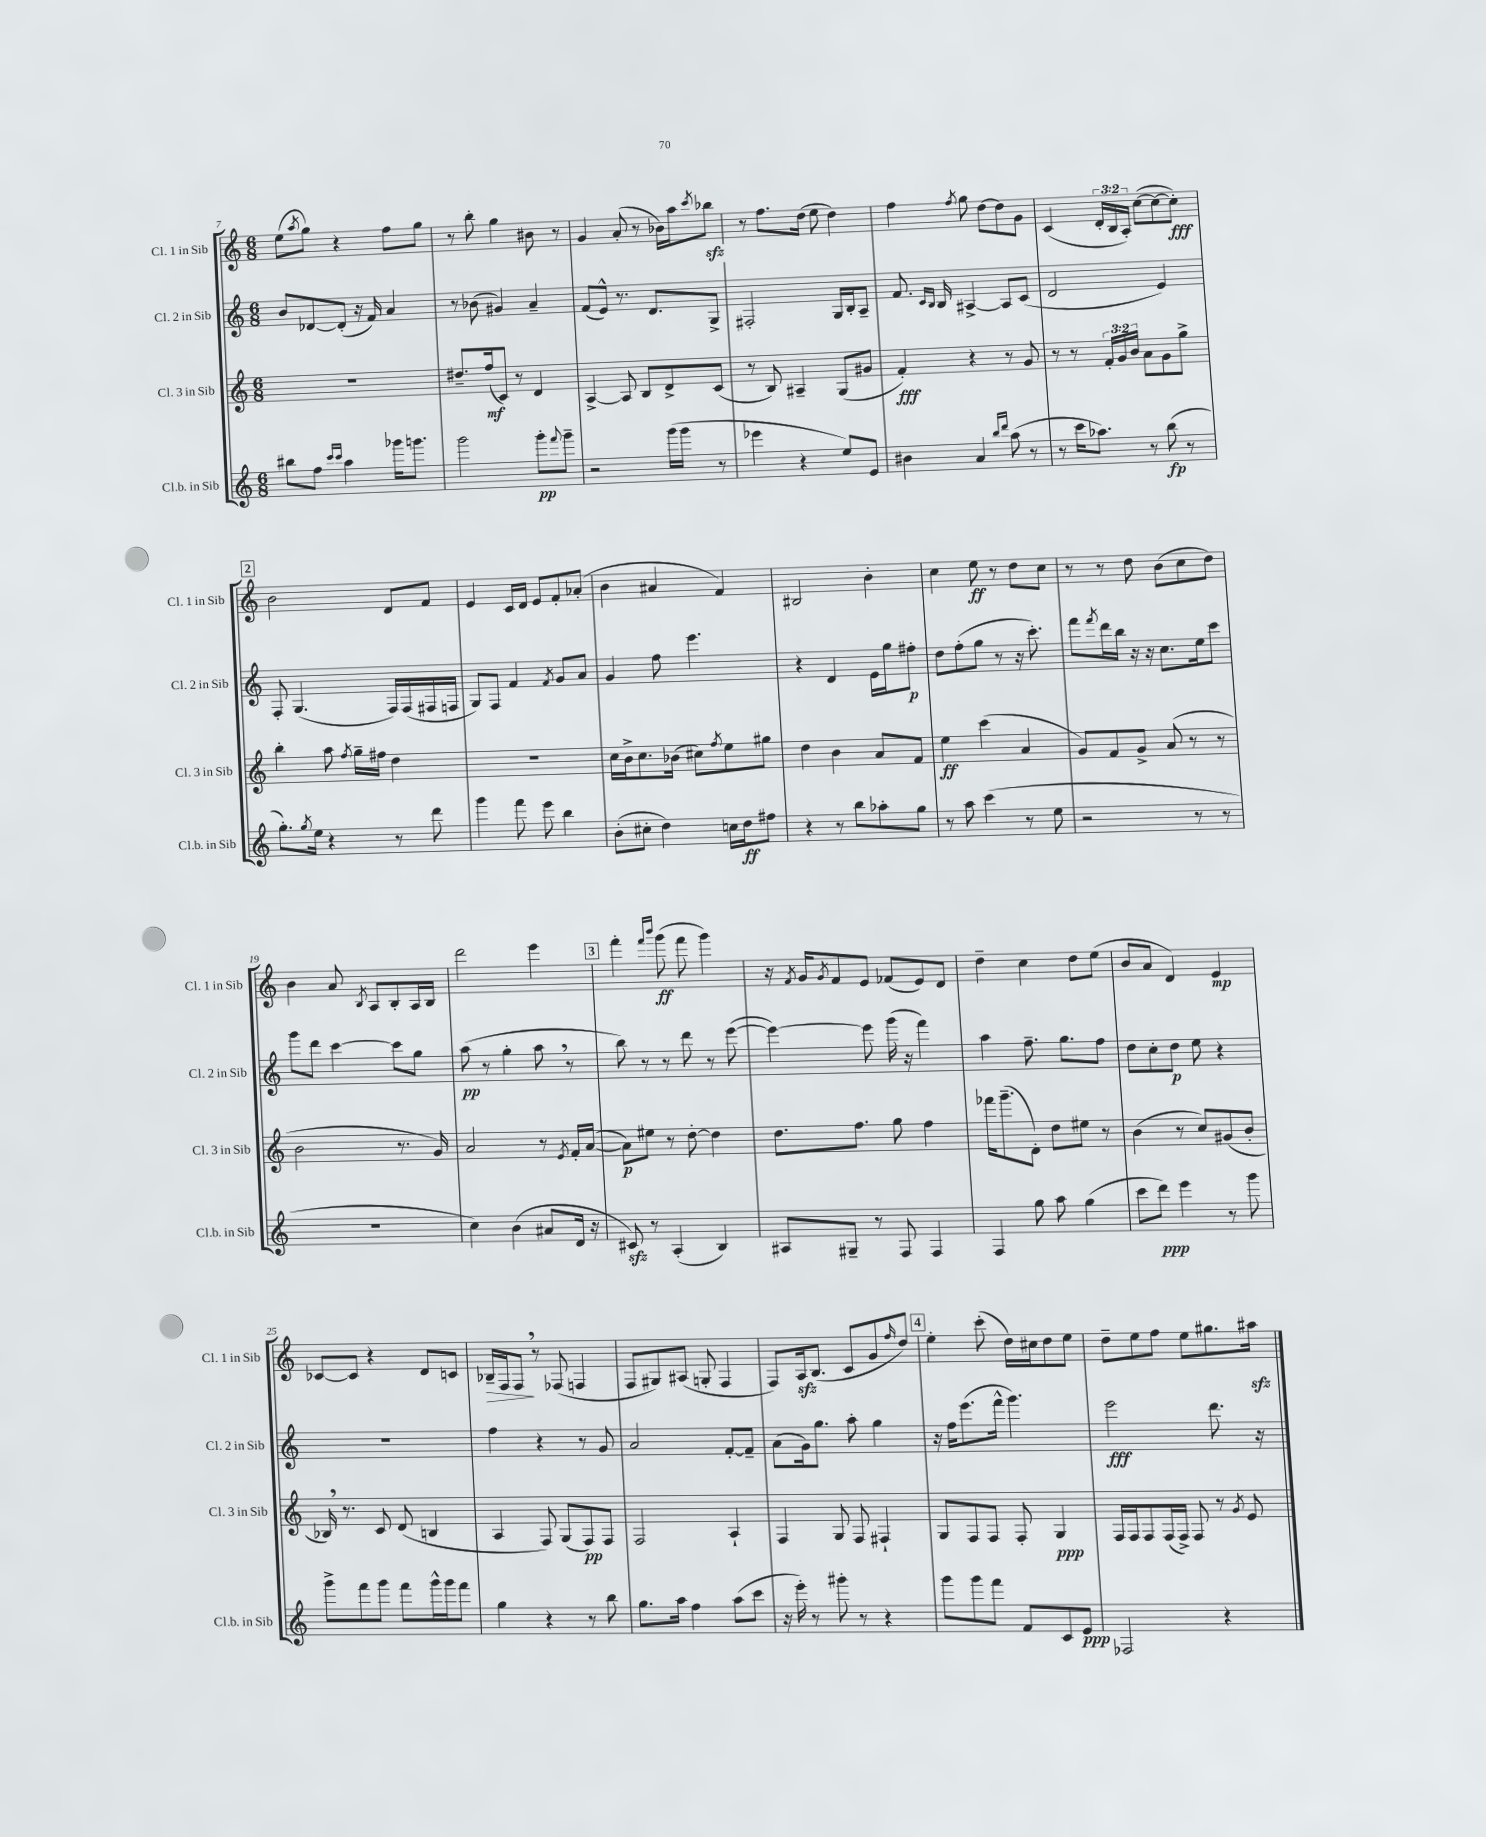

**kern	**kern	**kern	**kern
*staff4	*staff3	*staff2	*staff1
*clefG2	*clefG2	*clefG2	*clefG2
*k[]	*k[]	*k[]	*k[]
*M6/8	*M6/8	*M6/8	*M6/8
8bb#	2.r	8b	(8ee
.	.	.	8qaa
8ff	.	[8d-	8gg)
16qqccc	.	.	.
16qqccc	.	.	.
4aa	.	(8d-']	4r
.	.	16r	.
.	.	16f)	.
16ggg-	.	4a	8ff
8.ggg	.	.	.
.	.	.	8gg
=	=	=	=
2ggg	8.dd#~	8r	8r
.	.	(8b-	8bb'
.	(16ff	.	.
.	8c)	4g#)	4gg
.	8r	.	.
8ggg'	4d	4a~	8b#
8qqfff	.	.	.
8ggg~	.	.	8r
=	=	=	=
2r	[4A^	(8f	4g
.	.	8e^^)	.
.	8A]	8.r	(8a'
.	8B	.	8r
.	.	8.d	.
(16ggg	8d^	.	16b-)
16ggg	.	.	16aa
.	.	.	8qccc
8r	(8c	8G^	8bb-
=	=	=	=
4eee-	8r	2F#'	8r
.	8B)	.	8.ff
4r	4A#~	.	.
.	.	.	(16dd
.	.	.	8ee
8ee)	(8G	16G	4dd)
.	.	16B'	.
8e	8g#	8A~	.
=	=	=	=
4b#	4f')	8.f	4ff
.	.	16qqc	.
.	.	16qqB	.
.	.	16B	.
.	.	.	8qff
4a	4r	[4A#^	8gg
.	.	.	[8dd
16qqbb	.	.	.
16qqddd	.	.	.
(8aa	8r	8A#]	8dd]
8r	8g	(8c	8g
=	=	=	=
8r	8r	2d	(4c
16ccc	8r	.	.
8.aa-)	.	.	.
.	24f'	.	24d'
.	24g	.	24B
.	24b	.	24A')
8r	8a	.	([8cc
(8bb	8g	4e)	8cc_
8r	8gg^	.	8cc'])
=	=	=	=
8.gg')	4bb'	8F'	2b
.	.	(4.G	.
8qgg	.	.	.
16ee	.	.	.
4r	8aa	.	.
.	8qff	.	.
.	16gg~	.	.
.	16ff#	.	.
8r	4dd	16F)	8d
.	.	(16F	.
8ddd	.	16F#	8f
.	.	16F	.
=	=	=	=
4ggg	2.r	8G)	4e
.	.	8F	.
8fff	.	4f	16c
.	.	.	16d
8eee	.	.	8e
.	.	8qf	.
4bb	.	8g	8f'
.	.	8a	(8a-'
=	=	=	=
(8b'	16cc	4g	4b
.	16b^	.	.
8cc#'	8.cc	.	.
4dd)	.	8ff	4a#
.	(16b-	.	.
.	8cc#)	4.eee	.
.	8qff	.	.
16cc	8ee	.	4f)
16dd	.	.	.
8ff#	8gg#	.	.
=	=	=	=
4r	4dd	4r	2B#
8r	4b	4d	.
8bb	.	.	.
8aa-'	8a	16e	4b'
.	.	16gg	.
8gg	8f	8ff#'	.
=	=	=	=
8r	4ee	8dd	4cc
8aa	.	(8ff'	.
(4ccc	(4ccc	8gg	8ee
.	.	8r	8r
8r	4a	16r	8dd
.	.	8.ccc')	.
8ee	.	.	8cc
=	=	=	=
2r	8g)	8fff	8r
.	.	8qfff	.
.	8f	16ddd	8r
.	.	16bb	.
.	8g^	16r	8dd
.	.	16r	.
.	(8a	8.cc	(8b
8r	8r	.	8cc
.	.	16ee	.
8r	8r	8ccc	8dd)
=	=	=	=
2.r	2b	8ggg	4b
.	.	8ddd	.
.	.	[4ccc	8a
.	.	.	8qB
.	.	.	8A
.	8.r	8ccc]	8B'
.	.	8gg	16A
.	16g)	.	16B
=	=	=	=
4cc)	2a	(8aa	2ddd
.	.	8r	.
(4b	.	4gg'	.
8a#	8r	8aa	4eee
.	8qe	.	.
16d	16f'	8r	.
16r	([16a	.	.
=	=	=	=
8c#)	8a])	8bb)	4fff'
8r	8ee#	8r	.
.	.	.	16qqfff
.	.	.	16qqbbb
(4A'	8r	8r	(8ggg
.	[8dd'	8ddd	8fff
4B)	4dd]	8r	4ggg)
.	.	([8eee	.
=	=	=	=
8A#	8.dd	4eee_)	16r
.	.	.	8qf
.	.	.	16g
.	.	.	8qg
8G#~	.	.	8f
.	8.ff	.	.
8r	.	8eee]	8e
8F	8gg	(16ggg	(8f-
.	.	16r	.
4F	4ff	4fff)	8e)
.	.	.	8d
=	=	=	=
4F	16fff-	4aa	4dd~
.	(8.ggg~	.	.
8gg	8d')	8.ff~	4cc
8aa	8dd	.	.
.	.	8.gg	.
(4gg	8ee#	.	8dd
.	8r	8ff	(8ee
=	=	=	=
8ccc	(4b	8dd	8b
8ddd)	.	8cc'	8a
4eee	8r	8dd	4d)
.	8cc)	8ee	.
8r	(8g#	4r	4e
8ggg	8b'	.	.
=	=	=	=
8ggg^	16B-)	2.r	[8c-
.	8.r	.	.
8fff	.	.	8c-]
8ggg	8c	.	4r
8fff	(8d	.	.
16ggg^^	4B	.	8d
16ggg	.	.	.
8fff	.	.	8c
=	=	=	=
4gg	4A	4ff	16B-~
.	.	.	16F
.	.	.	8F
4r	8F)	4r	8r
.	(8G	.	(8F-
8r	8F)	8r	4F
8bb	8F	8g	.
=	=	=	=
8.gg	2F	2a	8F
.	.	.	8G#)
16aa	.	.	.
4ff	.	.	(8A#
.	.	.	8G'
(8aa	4A`	[8f'	4F
8ccc	.	8f~]	.
=	=	=	=
16r	4F	(8a	8F)
16eee')	.	.	.
8r	.	16g)	16A
.	.	8.gg	(8.B
8ggg#'	8G	.	.
8r	8F	8aa'	8c
4r	4F#`	4gg	8g
.	.	.	16qqff
.	.	.	8dd)
=	=	=	=
8ggg	8G	16r	4ee'
.	.	16ff	.
8ggg	8F	(8.eee	.
8fff	8F	.	(8ccc'
.	.	16fff^^	.
8f	8F'	4.ggg)	16dd)
.	.	.	16cc#
8c	4G	.	8dd
8e	.	.	8ee
=	=	=	=
2F-	16F	2eee	8dd~
.	16F	.	.
.	8F	.	8ee
.	(16F	.	8ff
.	16F^)	.	.
.	8F	.	8ee
4r	8r	8.ddd	8.gg#
.	8qg	.	.
.	8e	.	.
.	.	16r	16aa#
==	==	==	==
*-	*-	*-	*-
